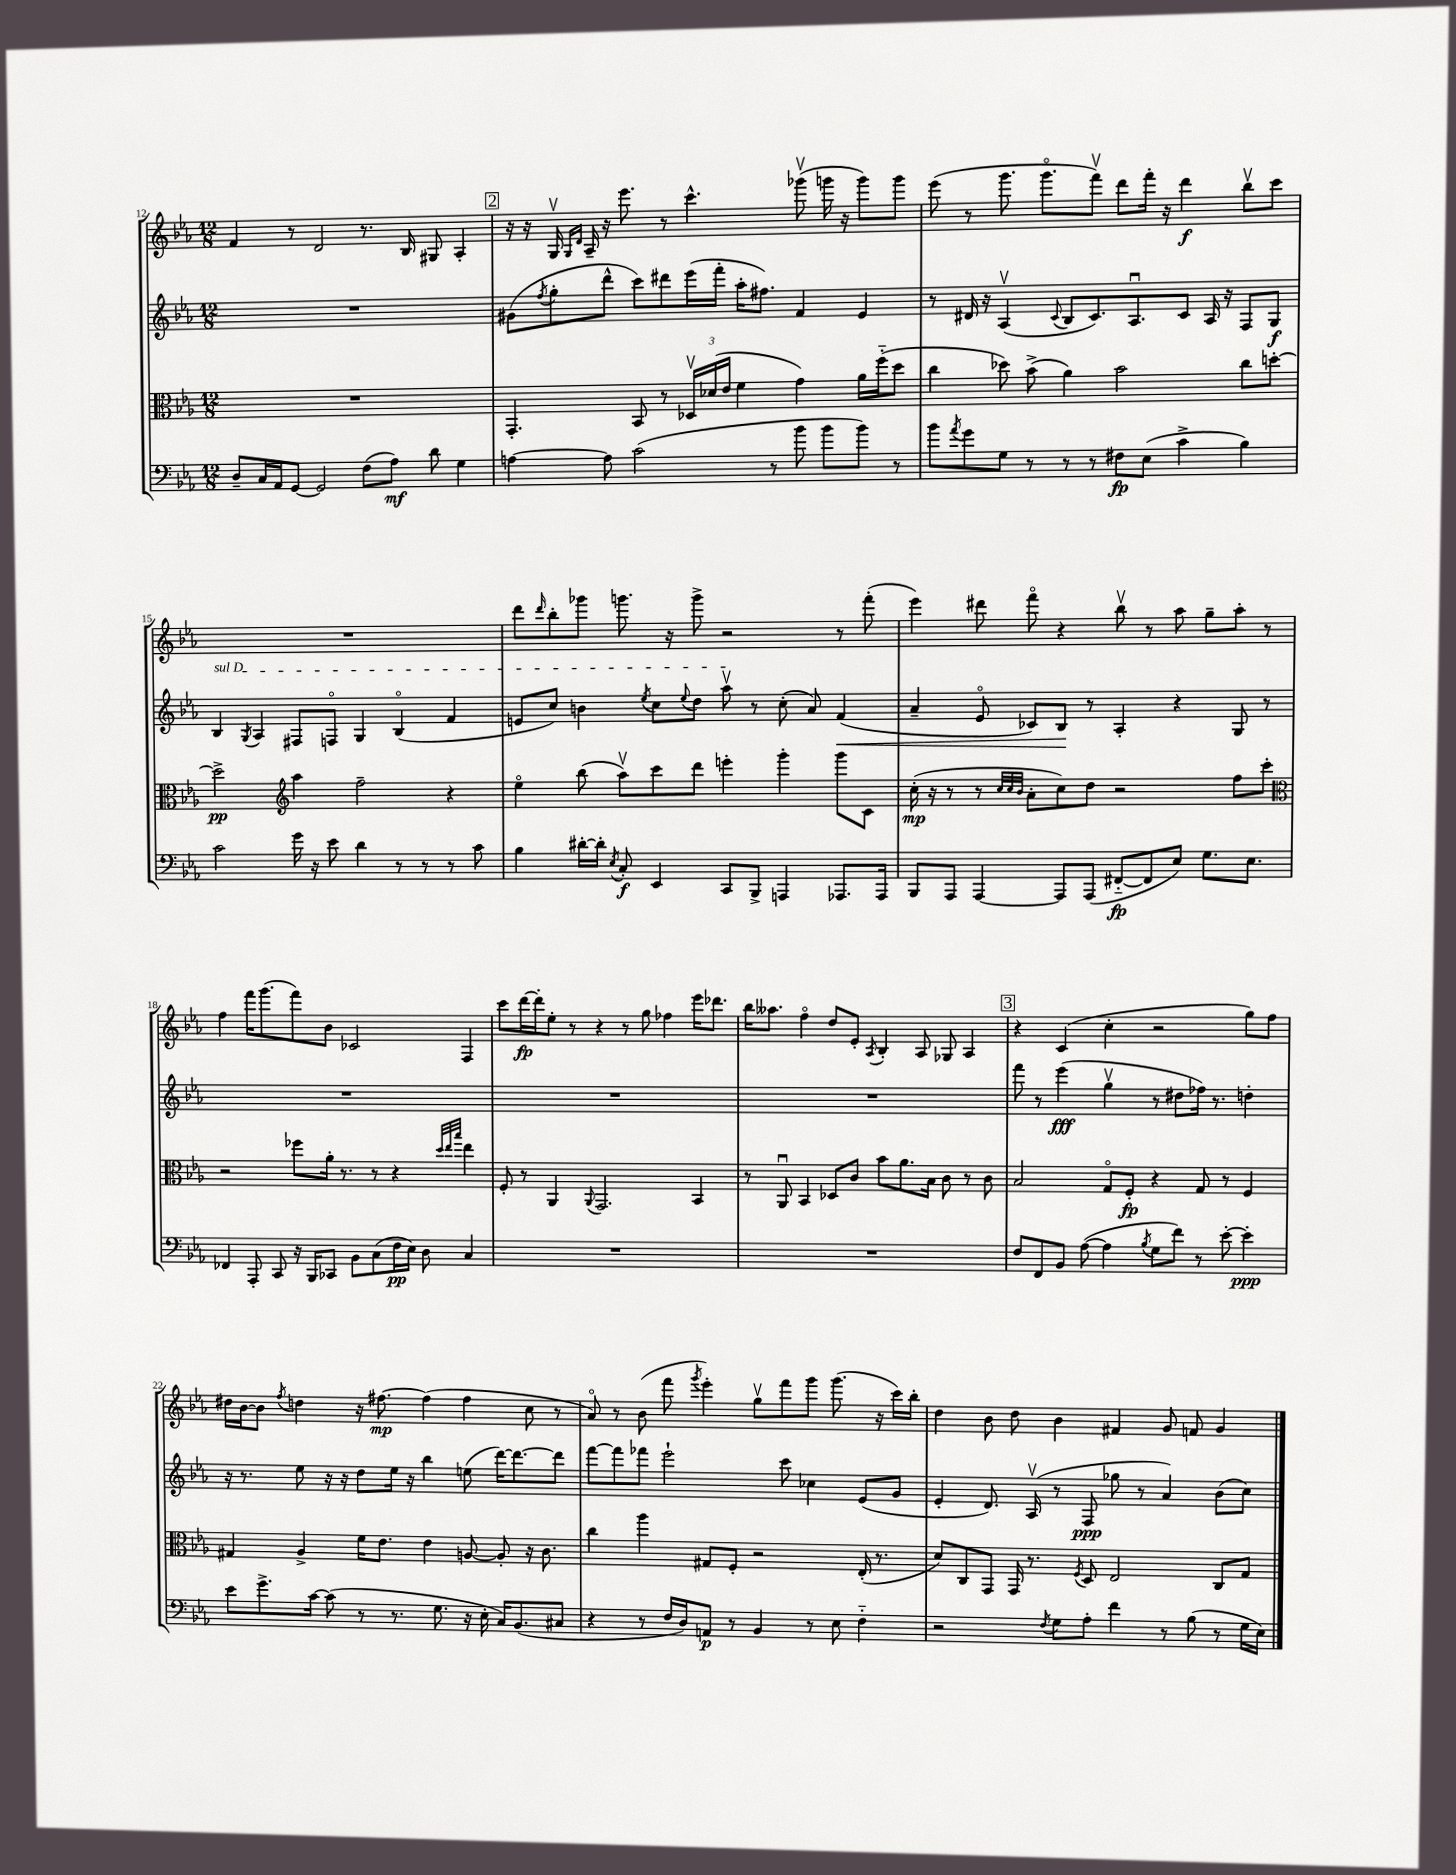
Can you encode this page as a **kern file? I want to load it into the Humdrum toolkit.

**kern	**dynam	**kern	**dynam	**kern	**dynam	**kern	**dynam
*part4	*part4	*part3	*part3	*part2	*part2	*part1	*part1
*staff4	*staff4	*staff3	*staff3	*staff2	*staff2	*staff1	*staff1
*clefF4	*	*clefC3	*	*clefG2	*	*clefG2	*
*k[b-e-a-]	*	*k[b-e-a-]	*	*k[b-e-a-]	*	*k[b-e-a-]	*
*M12/8	*	*M12/8	*	*M12/8	*	*M12/8	*
=12	=12	=12	=12	=12	=12	=12	=12
8D~/L	.	1.r	.	1.r	.	4f/	.
16C/L	.	.	.	.	.	.	.
16AA-/J	.	.	.	.	.	.	.
[8GG/J	.	.	.	.	.	8r	.
2GG/]	.	.	.	.	.	2d/	.
(8F\L	.	.	.	.	.	8.r	.
8A-\J)	mf	.	.	.	.	.	.
.	.	.	.	.	.	16B-/	.
8d\	.	.	.	.	.	8G#X/	.
4G\	.	.	.	.	.	4A-'/	.
!!LO:REH:place=s1:t=2
=13	=13	=13	=13	=13	=13	=13	=13
[4An\	.	4.GG'/	.	(8g#X\L	.	16r	.
.	.	.	.	.	.	16r	.
.	.	.	.	8qff/	.	.	.
.	.	.	.	8gg'\	.	16Gv/	.
.	.	.	.	.	.	16qqG/LL	.
.	.	.	.	.	.	16qqd/JJ	.
.	.	.	.	.	.	16A-~/	.
8A\]	.	.	.	8ddd^^\J	.	16r	.
.	.	.	.	.	.	8.eee-\	.
(2c\	.	8BB-/	.	8ccc\L)	.	.	.
.	.	8r	.	8ddd#X\	.	8r	.
.	.	24D-Xv/LL	.	(16eee-\L	.	4.ccc^^\	.
.	.	(24d-X/	.	.	.	.	.
.	.	.	.	16fff'\JJ	.	.	.
.	.	24e-/JJ	.	.	.	.	.
.	.	4f\	.	16aa-'\KL	.	.	.
.	.	.	.	8.ff#X\J)	.	.	.
8r	.	.	.	.	.	.	.
8b-\	.	4g\)	.	4f/	.	(8ggg-Xv\	.
8b-\L	.	.	.	.	.	16gggn\	.
.	.	.	.	.	.	16r	.
8b-\J)	.	16a-\LL	.	4e-/	.	8ggg\L)	.
.	.	(16ff\J	.	.	.	.	.
8r	.	8dd\J	.	.	.	8ggg\J	.
=14	=14	=14	=14	=14	=14	=14	=14
8b-\L	.	4cc\	.	8r	.	(8eee-\	.
8qa-/	.	.	.	.	.	.	.
8g\	.	.	.	16d#X/	.	8r	.
.	.	.	.	16r	.	.	.
8G\J	.	8dd-X\)	.	(4A-v/	.	8.ggg\	.
8r	.	(8b-^\	.	.	.	.	.
.	.	.	.	.	.	8.ggg\L	.
.	.	.	.	8qqc/	.	.	.
8r	.	4a-\)	.	8B-/L	.	.	.
8r	.	.	.	8.c/)	.	8fffv\J)	.
8F#X\L	fp	2b-\	.	.	.	8ddd\L	.
.	.	.	.	8.A-u/	.	.	.
(8E-\J	.	.	.	.	.	16fff'\Jk	.
.	.	.	.	.	.	16r	.
4c^\	.	.	.	8c/J	.	4ddd\	f
.	.	.	.	16A-/	.	.	.
.	.	.	.	16r	.	.	.
4B-\)	.	8cc\L	.	8F/L	.	8bb-v\L	.
.	.	[8ddn'\J	.	8G/J	f	8ccc\J	.
!!LO:LB:g=z
=15	=15	=15	=15	=15	=15	=15	=15
!	!	!	!	!LO:TX:a:i:t=sul D	!	!	!
2c\	.	2dd^\]	pp	4B-/	.	1.r	.
.	.	.	.	8qG/	.	.	.
.	.	.	.	4A-/	.	.	.
*	*	*clefG2	*	*	*	*	*
16g\	.	4aa-\	.	8F#X/L	.	.	.
16r	.	.	.	.	.	.	.
8e-\	.	.	.	8Fn/J	.	.	.
4d\	.	2ff~\	.	4G/	.	.	.
8r	.	.	.	(4B-/	.	.	.
8r	.	.	.	.	.	.	.
8r	.	4r	.	4f/	.	.	.
8c\	.	.	.	.	.	.	.
=16	=16	=16	=16	=16	=16	=16	=16
4B-\	.	4ee-\	.	8en/L	.	8ddd\L	.
.	.	.	.	.	.	16qqddd/	.
.	.	.	.	8cc/J)	.	8bb-'\	.
[16d#X'\LL	.	(8bb-\	.	4bn\	.	8ggg-X\J	.
16d#'\JJ]	.	.	.	.	.	.	.
8qE-/	.	.	.	.	.	.	.
8C'/	f	8aa-v\L)	.	.	.	8.gggn\	.
.	.	.	.	8qee-/	.	.	.
4EE-/	.	8ccc\	.	8cc\L	.	.	.
.	.	.	.	.	.	16r	.
.	.	.	.	8qqee-/	.	.	.
.	.	8ddd\J	.	8dd\J	.	8ggg^\	.
8CC/L	.	4eeen'\	.	8aa-v\	.	2r	.
8BBB-^/J	.	.	.	8r	.	.	.
4AAAn/	.	4ggg'\	.	(8cc'\	.	.	.
.	.	.	.	8a-/)	.	.	.
!	!	!	!	!	!LO:HP:b	!	!
8.AAA-X/L	.	8ggg\L	.	(4f/	<	8r	.
.	.	8c\J	.	.	.	(8fff'\	.
16AAA-/Jk	.	.	.	.	.	.	.
=17	=17	=17	=17	=17	=17	=17	=17
8BBB-/L	.	(16cc'\	mp	4a-~/	.	4eee-\)	.
.	.	16r	.	.	.	.	.
8AAA-/J	.	8r	.	.	.	.	.
[4AAA-/	.	8r	.	8e-/	.	8ddd#X\	.
.	.	32qqcc/LLL	.	.	.	.	.
.	.	32qqcc/	.	.	.	.	.
.	.	32qqb-/JJJ	.	.	.	.	.
.	.	8a-'\L	.	8c-X/L)	.	8fff\	.
8AAA-/L]	.	8cc\)	.	8B-/J	.	4r	.
(8AAA-/J	.	8dd\J	.	8r	[	.	.
[8FF#X/L	fp	2r	.	4A-'/	.	8bb-v\	.
8FF#/]	.	.	.	.	.	8r	.
8E-/J)	.	.	.	4r	.	8aa-\	.
8.G\L	.	.	.	.	.	8gg~\L	.
.	.	8ff\L	.	8G/	.	8aa-'\J	.
8.E-\J	.	.	.	.	.	.	.
.	.	8ccc'\J	.	8r	.	8r	.
!!LO:LB:g=z
=18	=18	=18	=18	=18	=18	=18	=18
*	*	*clefC3	*	*	*	*	*
4FF-X/	.	2r	.	1.r	.	4ff\	.
8AAA-'/	.	.	.	.	.	16fff\KL	.
.	.	.	.	.	.	(8.ggg\	.
8CC/	.	.	.	.	.	.	.
16r	.	8ff-X\L	.	.	.	8fff\)	.
16BBB-/KL	.	.	.	.	.	.	.
8CC-X/J	.	16a-'\Jk	.	.	.	8b-\J	.
.	.	8.r	.	.	.	.	.
8BB-\L	.	.	.	.	.	2c-X/	.
(8C\	.	8r	.	.	.	.	.
16F\L	pp	4r	.	.	.	.	.
16E-\JJ)	.	.	.	.	.	.	.
8D\	.	.	.	.	.	.	.
.	.	32qqdd/LLL	.	.	.	.	.
.	.	32qqee-/	.	.	.	.	.
.	.	32qqbb-/JJJ	.	.	.	.	.
4C/	.	4ee-\	.	.	.	4F/	.
=19	=19	=19	=19	=19	=19	=19	=19
1.r	.	8F'/	.	1.r	.	8ccc\L	.
.	.	8r	.	.	.	[16ddd\L	fp
.	.	.	.	.	.	16ddd'\J]	.
.	.	4AA-/	.	.	.	8ee-'\J	.
.	.	.	.	.	.	8r	.
.	.	8qqAA-/	.	.	.	.	.
.	.	2.GG/	.	.	.	4r	.
.	.	.	.	.	.	8r	.
.	.	.	.	.	.	8gg\	.
.	.	.	.	.	.	4ff-X\	.
.	.	4BB-/	.	.	.	16eee-\KL	.
.	.	.	.	.	.	8.ddd-X\J	.
=20	=20	=20	=20	=20	=20	=20	=20
1.r	.	8r	.	1.r	.	16bb-\KL	.
.	.	.	.	.	.	8.aa--X\J	.
.	.	8AA-u/	.	.	.	.	.
.	.	4BB-/	.	.	.	4ff\	.
.	.	8D-X/L	.	.	.	8dd/L	.
.	.	8c/J	.	.	.	8e-'/J	.
.	.	.	.	.	.	8qA-/	.
.	.	8b-\L	.	.	.	4B-'/	.
.	.	8.a-\	.	.	.	.	.
.	.	.	.	.	.	8A-/	.
.	.	16B-\Jk	.	.	.	.	.
.	.	8c\	.	.	.	8G-X/	.
.	.	8r	.	.	.	4A-/	.
.	.	8c\	.	.	.	.	.
!!LO:REH:place=s1:t=3
=21	=21	=21	=21	=21	=21	=21	=21
8F/L	.	2B-/	.	8fff\	.	4r	.
8FF/	.	.	.	8r	.	.	.
8BB-/J	.	.	.	(4eee-\	fff	(4c/	.
([8A-\	.	.	.	.	.	.	.
4A-\]	.	8G/L	.	4ggv\	.	4cc'\	.
.	.	8F'/J	fp	.	.	.	.
8qB-/	.	.	.	.	.	.	.
8G\L	.	4r	.	8r	.	2r	.
8f\J)	.	.	.	8dd#X\L	.	.	.
8r	.	8G/	.	16ff-X\Jk)	.	.	.
.	.	.	.	8.r	.	.	.
[8e-'\	.	8r	.	.	.	.	.
4e-'\]	ppp	4F/	.	4ddn'\	.	8gg\L)	.
.	.	.	.	.	.	8ff\J	.
!!LO:LB:g=z
=22	=22	=22	=22	=22	=22	=22	=22
8e-\L	.	4G#X/	.	16r	.	16dd#X\LL	.
.	.	.	.	8.r	.	[16b-\J	.
8.g^\	.	.	.	.	.	8b-\J]	.
.	.	.	.	.	.	8qff/	.
.	.	4A-^/	.	8ee-\	.	4ddn\	.
[16c\Jk	.	.	.	.	.	.	.
(8c\]	.	.	.	16r	.	.	.
.	.	.	.	16r	.	.	.
8r	.	16f\KL	.	8dd\L	.	16r	.
.	.	8.e-\J	.	.	.	[8.ff#X\	mp
8.r	.	.	.	16ee-\Jk	.	.	.
.	.	.	.	16r	.	.	.
.	.	4e-\	.	4bb-\	.	(4ff#\]	.
8.G\	.	.	.	.	.	.	.
16r	.	[8An/	.	(8een\	.	4ff#\	.
16E-'\	.	.	.	.	.	.	.
16C/KL)	.	8A'/]	.	[16ddd\KL)	.	.	.
(8.BB-/	.	.	.	8.ddd\_	.	.	.
.	.	16r	.	.	.	8cc\	.
.	.	8.c\	.	.	.	.	.
8C#X/J	.	.	.	8ddd\J]	.	8r	.
=23	=23	=23	=23	=23	=23	=23	=23
4r	.	4cc\	.	[8fff\L	.	8a-/)	.
.	.	.	.	8fff\]	.	8r	.
8r	.	4aa-\	.	8fff-X\J	.	(8b-\	.
16F/LL	.	.	.	2eee-`\	.	8fff\	.
16D/J)	.	.	.	.	.	.	.
.	.	.	.	.	.	8qggg/	.
8AAn/J	p	8G#X/L	.	.	.	4eee-'\)	.
8r	.	8F'/J	.	.	.	.	.
4BB-/	.	2r	.	.	.	8ggv\L	.
.	.	.	.	8ccc\	.	8fff\	.
8r	.	.	.	4cc-X\	.	8ggg\J	.
8E-\	.	.	.	.	.	(8.ggg\	.
4F\	.	(16E-'/	.	(8e-/L	.	.	.
.	.	8.r	.	.	.	16r	.
.	.	.	.	8g/J	.	16ccc\LL)	.
.	.	.	.	.	.	16bb-'\JJ	.
=24	=24	=24	=24	=24	=24	=24	=24
2r	.	8d/L)	.	4e-'/	.	4dd\	.
.	.	8C/	.	.	.	.	.
.	.	8GG/J	.	8.d/)	.	8b-\	.
.	.	16GG/	.	.	.	8dd\	.
.	.	8.r	.	(16A-v/	.	.	.
8qF/	.	.	.	.	.	.	.
8G\L	.	.	.	8r	.	4b-\	.
.	.	8qF/	.	.	.	.	.
8A-'\J	.	8D/	.	8F/	ppp	.	.
4f\	.	2E-/	.	8gg-X\	.	4f#X/	.
.	.	.	.	8r	.	.	.
8r	.	.	.	4a-/)	.	8g/	.
(8B-\	.	.	.	.	.	8fn/	.
8r	.	8C/L	.	(8b-\L	.	4g/	.
16G\LL	.	8G/J	.	8cc\J)	.	.	.
16E-\JJ)	.	.	.	.	.	.	.
==	==	==	==	==	==	==	==
*-	*-	*-	*-	*-	*-	*-	*-
